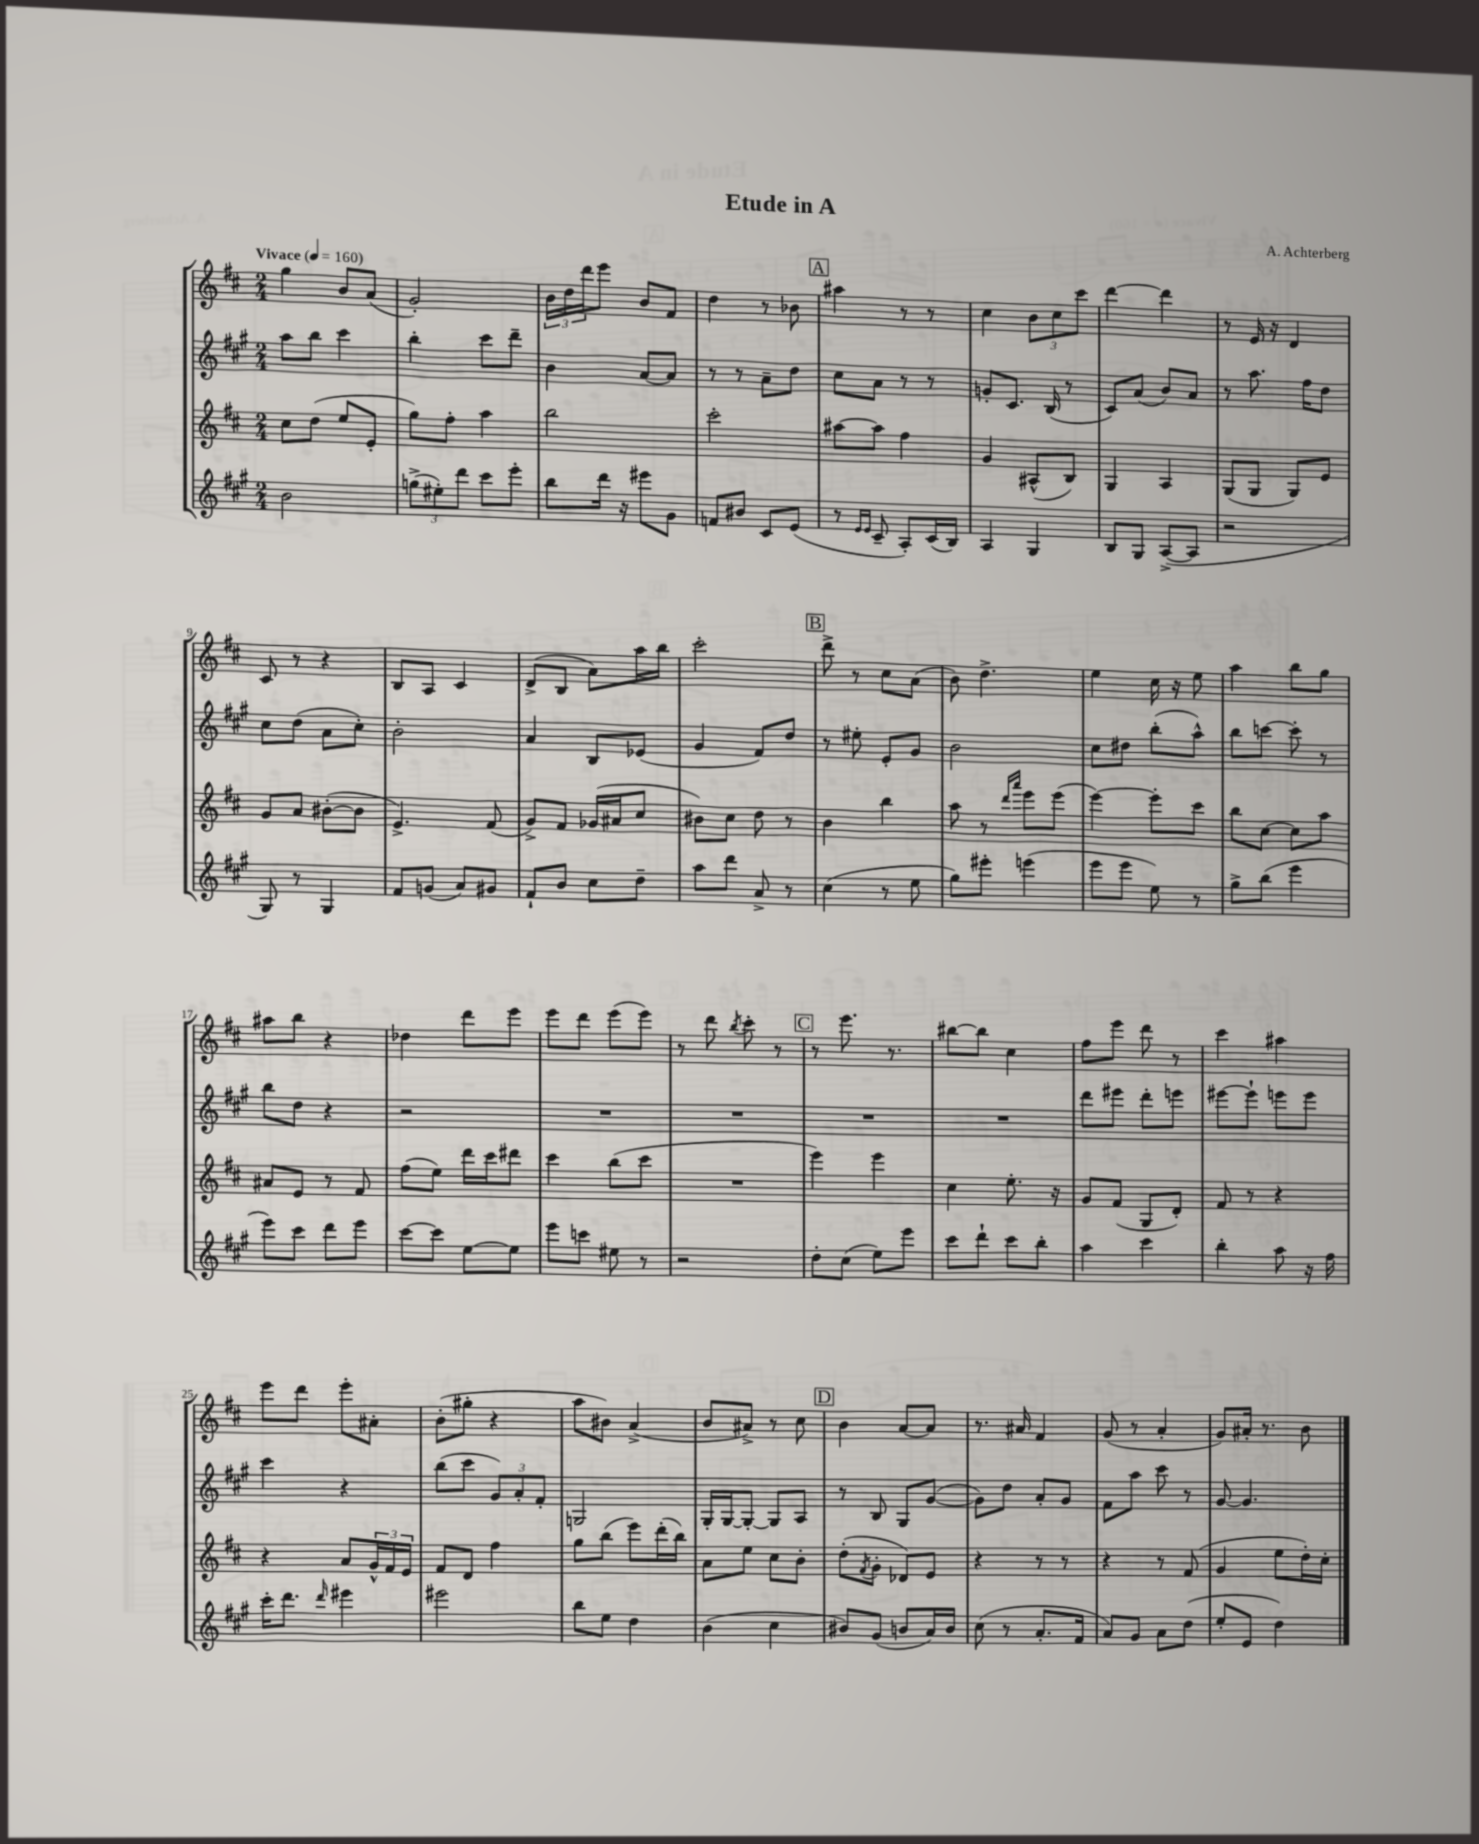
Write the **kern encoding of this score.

**kern	**kern	**kern	**kern
*staff4	*staff3	*staff2	*staff1
*clefG2	*clefG2	*clefG2	*clefG2
*k[f#c#g#]	*k[f#c#]	*k[f#c#g#]	*k[f#c#]
*M2/4	*M2/4	*M2/4	*M2/4
*MM160	*MM160	*MM160	*MM160
2b	8cc#	8aa	4gg
.	(8dd	8bb	.
.	8ee	4ccc#	8b
.	8e'	.	(8a
=	=	=	=
(12gg^	8gg)	4bb'	2g')
12ee#')	.	.	.
.	8ff#'	.	.
12ddd	.	.	.
8ccc#	4aa	8ccc#	.
8eee'	.	8ddd~	.
=	=	=	=
8bb	2bb	4b	24b
.	.	.	24dd
.	.	.	24ddd
16ddd	.	.	8eee
16r	.	.	.
8eee#	.	[8a	8b
8g#	.	8a]	8f#
=	=	=	=
8f	2ccc#'	8r	4dd
8b#	.	8r	.
8c#	.	8a~	8r
(8e	.	8dd	8b-
=	=	=	=
8r	[8aa#	8cc#	4aa#
16qqe	.	.	.
16qqe	.	.	.
8c#~	8aa#]	8a	.
8A')	4ff#	8r	8r
(16c#	.	8r	8r
16B)	.	.	.
=	=	=	=
4A	4g	8g'	4cc#
.	.	8.c#	.
4G#	(8A#^^	.	12b
.	.	(16B	.
.	.	.	12cc#
.	8B)	8r	.
.	.	.	12ccc#
=	=	=	=
8B	4G	8c#)	[4ddd
8G#	.	(8a	.
([8A^	4A	8b)	4ddd]
8A]	.	8a	.
=	=	=	=
2r	(8G	8r	8r
.	8G	8.aa	16e
.	.	.	16r
.	8G)	.	4d
.	.	16ff#	.
.	8e	8dd	.
=	=	=	=
8G#)	8g	8cc#	8c#
8r	8a	(8dd	8r
4G#	([8b#'	8a	4r
.	8b#]	8cc#')	.
=	=	=	=
8f#	4.e^)	2b'	8B
(8g	.	.	8A
8a)	.	.	4c#
8g#	(8f#	.	.
=	=	=	=
8f#`	8g^)	4a	(8d^
8b	8f#	.	8B
8cc#	(16g-	8B	8a)
.	16a#	.	.
8dd~	8cc#	(8e-	16aa
.	.	.	16bb
=	=	=	=
8aa	8b#)	4g#	2ccc#'
8ddd	8cc#	.	.
8a^	8dd	8f#)	.
8r	8r	8dd	.
=	=	=	=
(4cc#	4b	8r	8ddd^
.	.	8ee#'	8r
8r	4bb	8e'	8cc#
8ee	.	8g#	(8a
=	=	=	=
8gg#)	8aa	2b	8b)
8eee#'	8r	.	4.dd^
.	16qqddd	.	.
.	16qqaaa	.	.
(4eee	8eee	.	.
.	(8eee	.	.
=	=	=	=
8eee	[4eee)	8cc#	4ee
8eee	.	8dd#	.
8ee)	8eee']	(8bb'	16cc#
.	.	.	16r
8r	8ccc#	8aa^^)	8ee
=	=	=	=
8gg#^	8bb	8bb	4aa
(8bb	[8cc#	[8ccc	.
4eee	8cc#]	8ccc']	8bb
.	8aa	8r	8gg
=	=	=	=
8eee)	8a#	8bb	8aa#
8ccc#	8e	8dd	8bb
8ddd	8r	4r	4r
8eee	8f#	.	.
=	=	=	=
[8ccc#	(8ff#	2r	4dd-
8ccc#]	8ee)	.	.
[8ee	16ddd	.	8ddd
.	16ccc#	.	.
8ee]	8ddd#	.	8eee
=	=	=	=
8eee	4ccc#	2r	8eee
8ccc	.	.	8ddd
8ee#	(8bb	.	(8eee
8r	8ccc#	.	8eee)
=	=	=	=
2r	2r	2r	8r
.	.	.	8ddd
.	.	.	8qbb
.	.	.	8ccc#'
.	.	.	8r
=	=	=	=
8dd'	4eee)	2r	8r
(8cc#	.	.	8.eee
8ee)	4eee	.	.
.	.	.	8.r
8eee	.	.	.
=	=	=	=
8ccc#	4cc#	2r	[8bb#
8ddd`	.	.	8bb#]
8ccc#	8.ee'	.	4cc#
8bb'	.	.	.
.	16r	.	.
=	=	=	=
4aa	8g	8ddd	8ff#
.	(8f#	8eee#	8eee
4ccc#	8G	8ddd'	8ddd
.	8d')	8eee	8r
=	=	=	=
4bb'	8f#	[8eee#	4ccc#
.	8r	8eee#`]	.
8aa	4r	8eee	4aa#
16r	.	8eee	.
16ff#	.	.	.
=	=	=	=
16ccc#'	4r	4ccc#	8eee
8.ddd	.	.	.
.	.	.	8ddd
16qqddd	.	.	.
4eee#	8a	4r	8eee'
.	24g^^	.	8a#'
.	24f#	.	.
.	24e	.	.
=	=	=	=
2eee#	8f#	(8bb	(8b'
.	8d	8ccc#	8gg#'
.	4ff#	12g#)	4r
.	.	12a'	.
.	.	12f#'	.
=	=	=	=
8bb	8gg	2G	8aa
8ee	(8bb	.	8b#)
4dd	8eee)	.	(4a^
.	(16ddd'	.	.
.	16bb)	.	.
=	=	=	=
(4b	8a	16G#'	8b
.	.	[16G#	.
.	8ee	8G#'_	8a#^)
4cc#	8cc#	8G#]	8r
.	8b'	8A	8cc#
=	=	=	=
8b#)	(8dd'	8r	4b
.	8qf#	.	.
(8g#	8g'	8B	.
8b	8d-)	8G#	[8a
16a)	8e	([8g#	8a]
16b	.	.	.
=	=	=	=
(8cc#	4r	8g#])	8.r
8r	.	8dd	.
.	.	.	16a#
8.a'	8r	8a'	4f#
.	8r	8g#	.
16f#	.	.	.
=	=	=	=
8a)	4r	8f#	(8g
8g#	.	8aa	8r
8a	8r	8ccc#	4a'
(8dd	(8f#	8r	.
=	=	=	=
8ee'	4g	[8g#	8g)
8e	.	4.g#]	16a#'
.	.	.	8.r
4dd)	8ee	.	.
.	16dd')	.	8b
.	16cc#'	.	.
==	==	==	==
*-	*-	*-	*-
